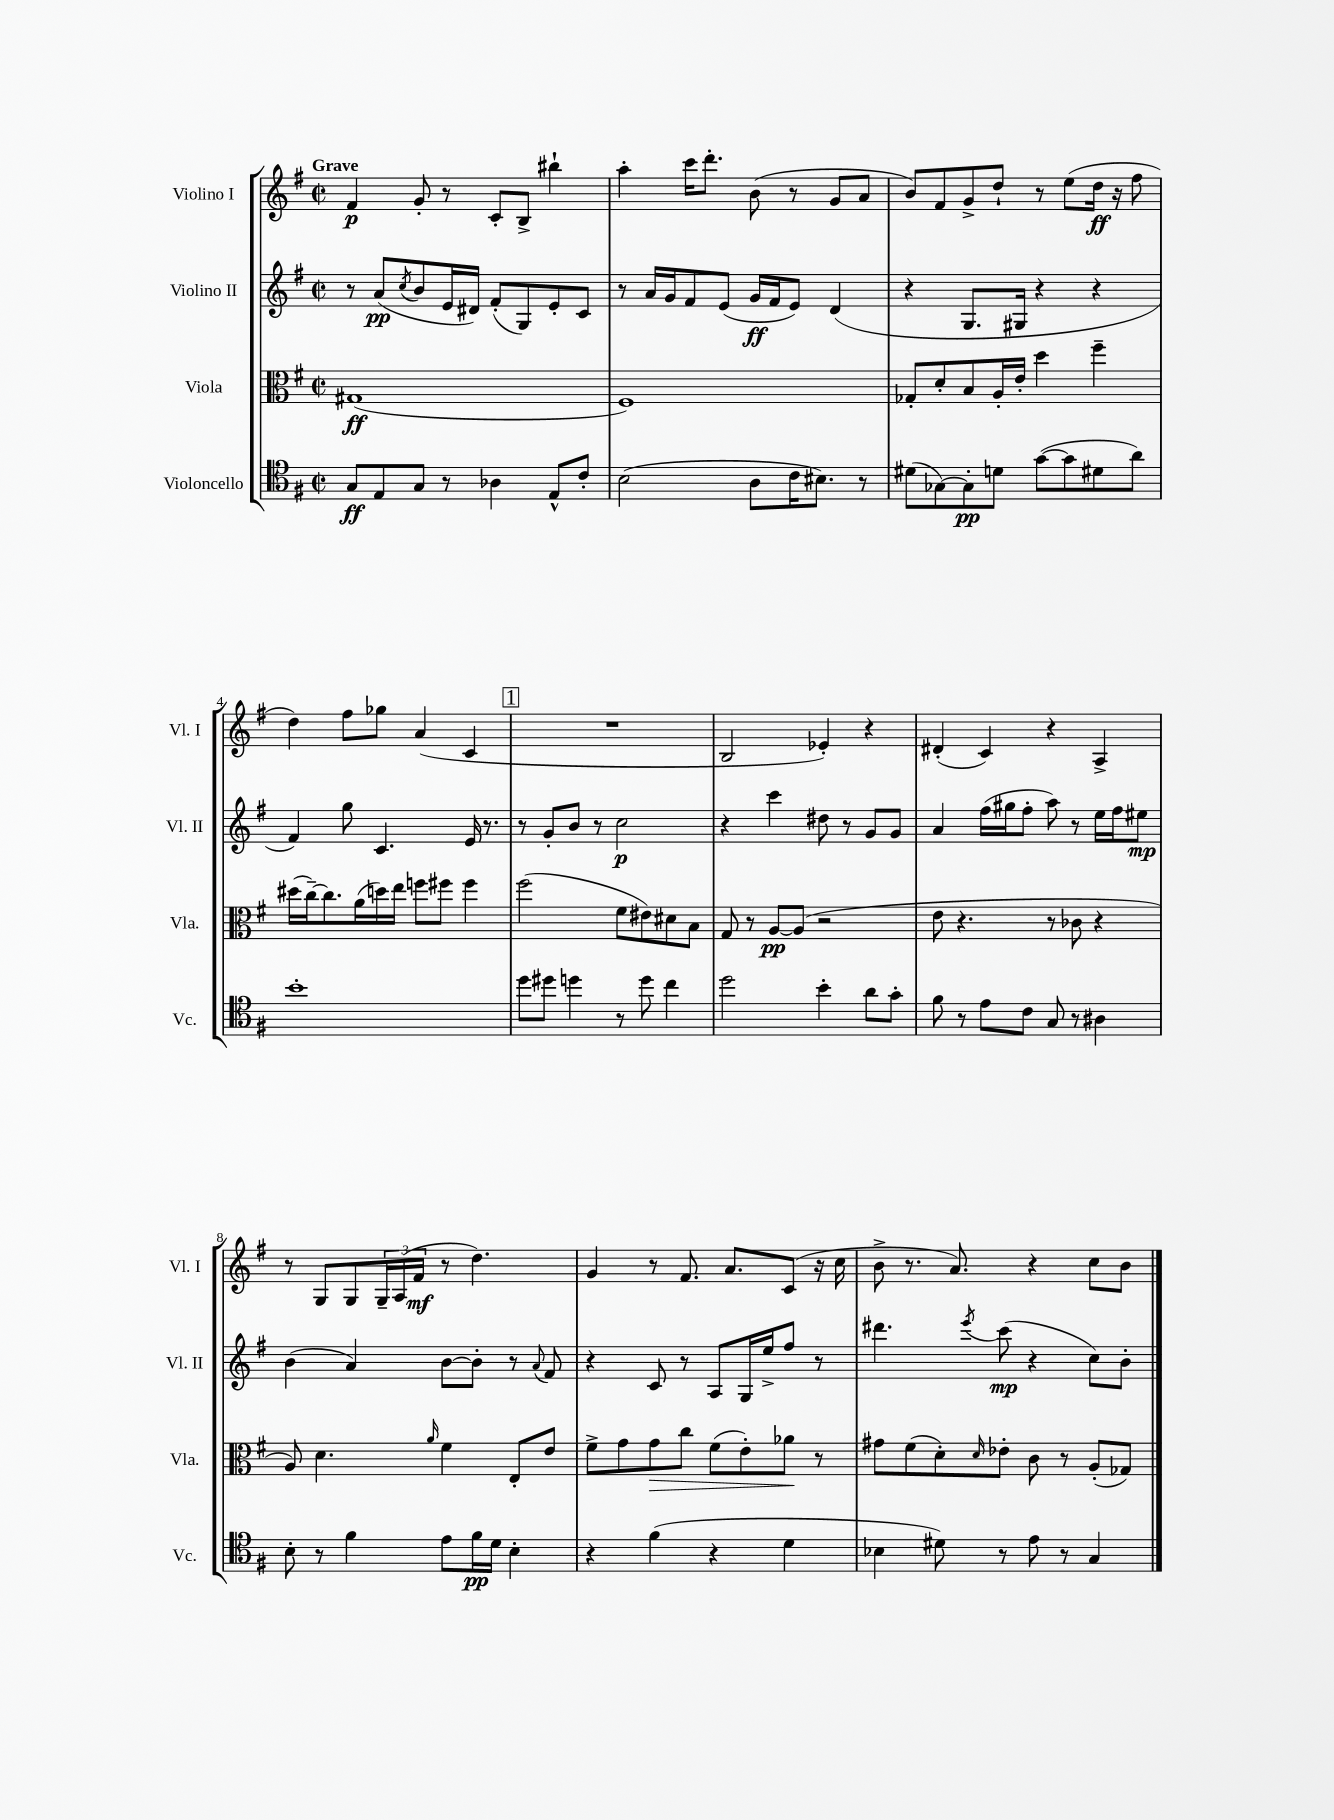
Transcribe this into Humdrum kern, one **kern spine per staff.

**kern	**kern	**kern	**kern
*staff4	*staff3	*staff2	*staff1
*clefC4	*clefC3	*clefG2	*clefG2
*k[f#]	*k[f#]	*k[f#]	*k[f#]
*M2/2	*M2/2	*M2/2	*M2/2
*met(c|)	*met(c|)	*met(c|)	*met(c|)
8G	(1G#	8r	4f#
8E	.	(8a	.
.	.	8qcc	.
8G	.	8b	8g'
8r	.	16e	8r
.	.	16d#)	.
4A-	.	(8f#'	8c'
.	.	8G)	8B^
8E^^	.	8e'	4bb#`
8c'	.	8c	.
=	=	=	=
(2B	1F#)	8r	4aa'
.	.	16a	.
.	.	16g	.
.	.	8f#	16ccc
.	.	.	8.ddd'
.	.	(8e	.
8A	.	16g	(8b
.	.	16f#	.
16c	.	8e)	8r
8.B#)	.	.	.
.	.	(4d	8g
8r	.	.	8a
=	=	=	=
(8d#	8G-'	4r	8b)
[8G-)	8d'	.	8f#
8G-']	8B	8.G	8g^
8d	16A'	.	8dd`
.	16e'	16G#	.
([8g	4dd	4r	8r
8g]	.	.	(8ee
8d#	4ff#~	4r	16dd
.	.	.	16r
8a)	.	.	8ff#
=	=	=	=
1b'	(16dd#	4f#)	4dd)
.	[16cc~)	.	.
.	8.cc]	.	.
.	.	8gg	8ff#
.	(16a	.	.
.	16dd)	4.c	8gg-
.	16ee	.	.
.	8ff	.	(4a
.	8ff#	.	.
.	4ff#	16e	4c
.	.	8.r	.
=	=	=	=
8dd	(2ff#	8r	1r
8dd#	.	8g'	.
4dd	.	8b	.
.	.	8r	.
8r	8f#	2cc	.
8dd	8e#)	.	.
4cc	8d#	.	.
.	8B	.	.
=	=	=	=
2dd	8G	4r	2B
.	8r	.	.
.	[8A	4ccc	.
.	(8A]	.	.
4b'	2r	8dd#	4e-')
.	.	8r	.
8a	.	8g	4r
8g'	.	8g	.
=	=	=	=
8f#	8e	4a	(4d#'
8r	4.r	.	.
8e	.	(16ff#	4c)
.	.	16gg#	.
8c	.	8ff#'	.
8G	8r	8aa)	4r
8r	8c-	8r	.
4A#	4r	16ee	4A^
.	.	16ff#	.
.	.	8ee#	.
=	=	=	=
8B'	8A)	(4b	8r
8r	4.d	.	8G
4f#	.	4a)	8G
.	.	.	24G~
.	.	.	(24A
.	.	.	24f#
.	16qqa	.	.
8e	4f#	[8b	8r
16f#	.	8b']	4.dd)
16d	.	.	.
4B'	8E'	8r	.
.	.	8qqa	.
.	8e	8f#	.
=	=	=	=
4r	8f#^	4r	4g
.	8g	.	.
(4f#	8g	8c	8r
.	8cc	8r	8.f#
4r	(8f#	8A	.
.	.	.	8.a
.	8e')	16G	.
.	.	16ee^	.
4d	8a-	8ff#	(8c
.	8r	8r	16r
.	.	.	16cc
=	=	=	=
4B-	8g#	4.ddd#	8b^
.	(8f#	.	8.r
8d#)	8d')	.	.
.	.	.	8.a)
.	16qqd	8qeee	.
8r	8e-'	(8ccc	.
8e	8c	4r	4r
8r	8r	.	.
4G	(8A'	8cc)	8cc
.	8G-)	8b'	8b
==	==	==	==
*-	*-	*-	*-
